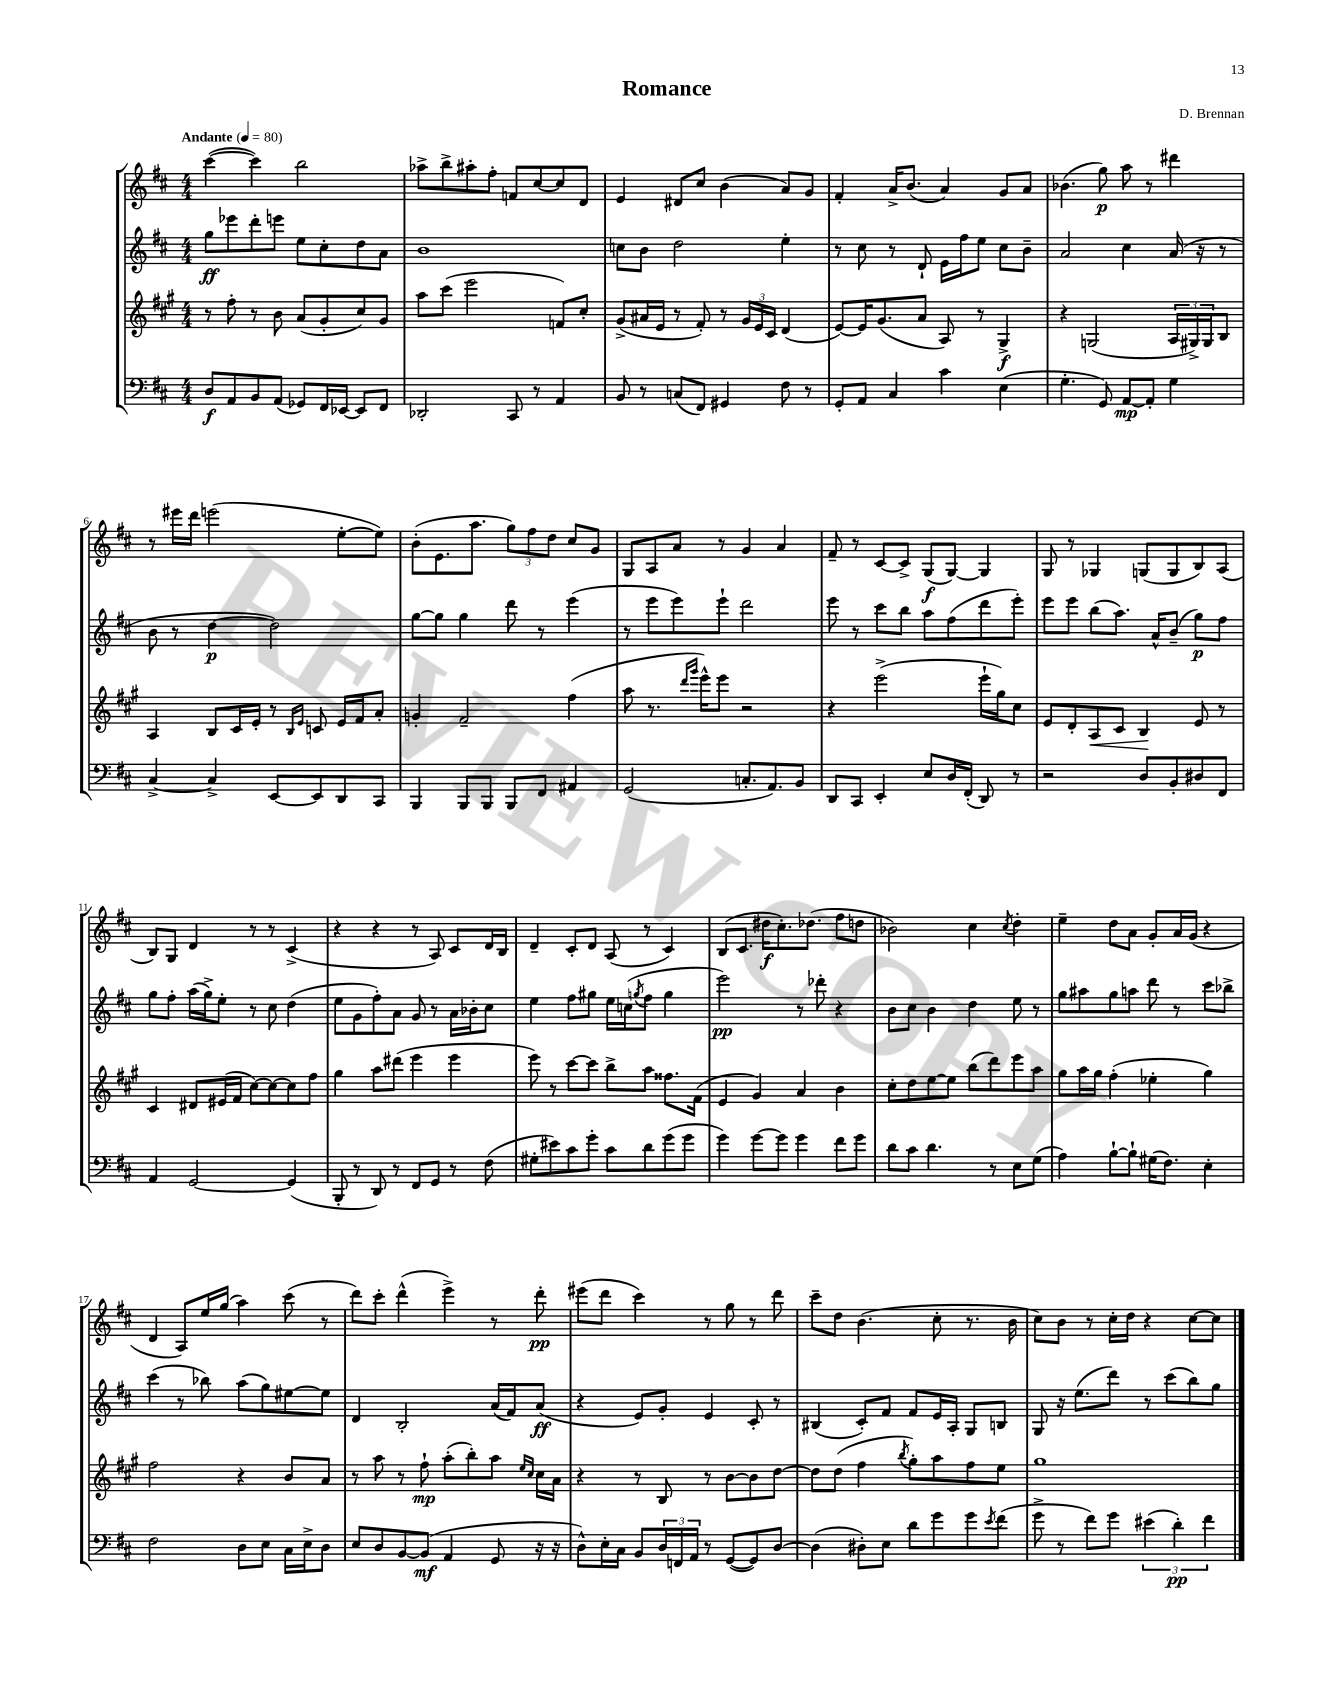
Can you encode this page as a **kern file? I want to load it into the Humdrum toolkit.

**kern	**dynam	**kern	**dynam	**kern	**dynam	**kern	**dynam
*part4	*part4	*part3	*part3	*part2	*part2	*part1	*part1
*staff4	*staff4	*staff3	*staff3	*staff2	*staff2	*staff1	*staff1
*clefF4	*	*clefG2	*	*clefG2	*	*clefG2	*
*k[f#c#]	*	*k[f#c#g#]	*	*k[f#c#]	*	*k[f#c#]	*
*M4/4	*	*M4/4	*	*M4/4	*	*M4/4	*
*MM80	*	*MM80	*	*MM80	*	*MM80	*
=1	=1	=1	=1	=1	=1	=1	=1
!	!	!	!	!	!	!LO:TX:a:B:t=Andante	!
8D/L	f	8r	.	8gg\L	ff	([4ccc#\	.
8AA/	.	8ff#'\	.	8eee-X\	.	.	.
8BB/	.	8r	.	8ddd'\	.	4ccc#\])	.
(8AA/J	.	8b\	.	8eeen\J	.	.	.
8GG-X/L)	.	(8a/L	.	8ee\L	.	2bb\	.
16FF#/L	.	8g#'/	.	8cc#'\	.	.	.
[16EE-X/JJ	.	.	.	.	.	.	.
8EE-/L]	.	8cc#/)	.	8dd\	.	.	.
8FF#/J	.	8g#/J	.	8a\J	.	.	.
=2	=2	=2	=2	=2	=2	=2	=2
2DD-X'/	.	8aa\L	.	1b	.	8aa-X^\L	.
.	.	(8ccc#\J	.	.	.	8bb^\	.
.	.	2eee\	.	.	.	8aa#X'\	.
.	.	.	.	.	.	8ff#'\J	.
8CC#/	.	.	.	.	.	8fn/L	.
8r	.	.	.	.	.	[8cc#/	.
4AA/	.	8fn/L)	.	.	.	8cc#/]	.
.	.	8cc#'/J	.	.	.	8d/J	.
=3	=3	=3	=3	=3	=3	=3	=3
8BB/	.	(8g#^/L	.	8ccn\L	.	4e/	.
8r	.	16a#X/L	.	8b\J	.	.	.
.	.	16e/JJ	.	.	.	.	.
(8Cn/L	.	8r	.	2dd\	.	8d#X/L	.
8FF#/J)	.	8f#'/)	.	.	.	8cc#/J	.
4GG#X/	.	8r	.	.	.	(4b\	.
.	.	24g#/LL	.	.	.	.	.
.	.	24e/	.	.	.	.	.
.	.	24c#/JJ	.	.	.	.	.
8F#\	.	(4d/	.	4ee'\	.	8a/L)	.
8r	.	.	.	.	.	8g/J	.
=4	=4	=4	=4	=4	=4	=4	=4
8GG'/L	.	[8e/L)	.	8r	.	4f#'/	.
8AA/J	.	16e/K]	.	8cc#\	.	.	.
.	.	(8.g#/	.	.	.	.	.
4C#/	.	.	.	8r	.	16a^/KL	.
.	.	.	.	.	.	(8.b/J	.
.	.	8a/J	.	8d`/	.	.	.
4c#\	.	8A/)	.	16e\LL	.	4a/)	.
.	.	.	.	16ff#\J	.	.	.
.	.	8r	.	8ee\J	.	.	.
(4E\	.	4G#^/	f	8cc#\L	.	8g/L	.
.	.	.	.	8b~\J	.	8a/J	.
=5	=5	=5	=5	=5	=5	=5	=5
4.G'\	.	4r	.	2a/	.	(4.b-X\	.
.	.	(2Gn/	.	.	.	.	.
8GG/)	.	.	.	.	.	8gg\)	p
[8AA/L	mp	.	.	4cc#\	.	8aa\	.
8AA'/J]	.	.	.	.	.	8r	.
4G\	.	24A/LL	.	(16a/	.	4ddd#X\	.
.	.	24G#X^/)	.	.	.	.	.
.	.	.	.	16r	.	.	.
.	.	24G#/J	.	.	.	.	.
.	.	8B/J	.	8r	.	.	.
!!LO:LB:g=z
=6	=6	=6	=6	=6	=6	=6	=6
[4C#^/	.	4A/	.	8b\	.	8r	.
.	.	.	.	8r	.	16eee#X\LL	.
.	.	.	.	.	.	16ddd\JJ	.
4C#^/]	.	8B/L	.	[4dd\	p	(2eeen\	.
.	.	16c#/L	.	.	.	.	.
.	.	16e'/JJ	.	.	.	.	.
[8EE/L	.	8r	.	2dd\])	.	.	.
.	.	16qqB/LL	.	.	.	.	.
.	.	16qqe/JJ	.	.	.	.	.
8EE/]	.	8cn/	.	.	.	.	.
8DD/	.	16e/LL	.	.	.	[8ee'\L	.
.	.	16f#/J	.	.	.	.	.
8CC#/J	.	8a'/J	.	.	.	8ee\J])	.
=7	=7	=7	=7	=7	=7	=7	=7
4BBB/	.	4gn'/	.	[8gg\L	.	(8b'\L	.
.	.	.	.	8gg\J]	.	8.e\	.
8BBB/L	.	2f#~/	.	4gg\	.	.	.
.	.	.	.	.	.	8.aa\J	.
8BBB/J	.	.	.	.	.	.	.
8BBB/L	.	.	.	8ddd\	.	12gg\L)	.
.	.	.	.	.	.	12ff#\	.
8FF#/J	.	.	.	8r	.	.	.
.	.	.	.	.	.	12dd\J	.
4AA#X/	.	(4ff#\	.	(4eee\	.	8cc#/L	.
.	.	.	.	.	.	8g/J	.
=8	=8	=8	=8	=8	=8	=8	=8
(2GG/	.	8aa\	.	8r	.	8G/L	.
.	.	8.r	.	8eee\L	.	8A/	.
.	.	.	.	8eee\)	.	8a/J	.
.	.	16qqddd/LL	.	.	.	.	.
.	.	16qqggg#/JJ	.	.	.	.	.
.	.	16eee^^\KL)	.	.	.	.	.
.	.	8eee\J	.	8eee`\J	.	8r	.
8.Cn'/L	.	2r	.	2ddd\	.	4g/	.
8.AA/)	.	.	.	.	.	.	.
.	.	.	.	.	.	4a/	.
8BB/J	.	.	.	.	.	.	.
=9	=9	=9	=9	=9	=9	=9	=9
8DD/L	.	4r	.	8eee\	.	8f#~/	.
8CC#/J	.	.	.	8r	.	8r	.
4EE'/	.	(2eee^\	.	8ccc#\L	.	[8c#/L	.
.	.	.	.	8bb\J	.	8c#^/J]	.
8E/L	.	.	.	8aa\L	.	(8G/L	f
16D/L	.	.	.	(8ff#\	.	[8G/J)	.
(16FF#'/JJ	.	.	.	.	.	.	.
8DD/)	.	16eee`\LL	.	8ddd\	.	4G/]	.
.	.	16gg#\J)	.	.	.	.	.
8r	.	8cc#\J	.	8eee'\J)	.	.	.
=10	=10	=10	=10	=10	=10	=10	=10
2r	.	8e/L	.	8eee\L	.	8G/	.
.	.	8d'/	.	8eee\J	.	8r	.
!	!	!	!LO:HP:b	!	!	!	!
.	.	8A/	<	(8bb\L	.	4G-X/	.
.	.	8c#/J	.	8.aa\J)	.	.	.
8D/L	.	4B/	.	.	.	(8Gn/L	.
.	.	.	.	16a^^/KL	.	.	.
8BB'/	.	.	.	(8b~/J	.	8G/	.
8D#X/	.	8e/	[	8gg\L)	p	8B/)	.
8FF#/J	.	8r	.	8ff#\J	.	(8A/J	.
!!LO:LB:g=z
=11	=11	=11	=11	=11	=11	=11	=11
4AA/	.	4c#/	.	8gg\L	.	8B/L)	.
.	.	.	.	8ff#'\J	.	8G/J	.
[2GG/	.	8d#X/L	.	(16aa\LL	.	4d/	.
.	.	.	.	16gg^\J)	.	.	.
.	.	(16e#X/L	.	8ee'\J	.	.	.
.	.	16f#/JJ	.	.	.	.	.
.	.	[8cc#\L)	.	8r	.	8r	.
.	.	8cc#\_	.	8cc#\	.	8r	.
(4GG/]	.	8cc#\]	.	(4dd\	.	(4c#^/	.
.	.	8ff#\J	.	.	.	.	.
=12	=12	=12	=12	=12	=12	=12	=12
8BBB'/	.	4gg#\	.	8ee\L	.	4r	.
8r	.	.	.	8g\	.	.	.
8DD/)	.	8aa\L	.	8ff#'\)	.	4r	.
8r	.	(8ddd#X\J	.	8a\J	.	.	.
8FF#/L	.	4eee\	.	8g/	.	8r	.
8GG/J	.	.	.	8r	.	8A/)	.
8r	.	4eee\	.	16a\LL	.	8c#/L	.
.	.	.	.	16b-X'\J	.	.	.
(8F#\	.	.	.	8cc#\J	.	16d/L	.
.	.	.	.	.	.	16B/JJ	.
=13	=13	=13	=13	=13	=13	=13	=13
8G#X'\L	.	8eee\)	.	4ee\	.	4d~/	.
8e#X\)	.	8r	.	.	.	.	.
8c#\	.	[8ccc#\L	.	8ff#\L	.	8c#'/L	.
8g'\J	.	8ccc#\J]	.	8gg#X\J	.	8d/J	.
8c#\L	.	8bb^\L	.	16ee\LL	.	(8A/	.
.	.	.	.	(16ccn\J	.	.	.
.	.	.	.	8qggn/	.	.	.
8d\	.	8aa\J	.	8ff#\J	.	8r	.
(8g\	.	8.ff##X\L	.	4gg\	.	4c#/)	.
8g\J	.	.	.	.	.	.	.
.	.	(16f#\Jk	.	.	.	.	.
=14	=14	=14	=14	=14	=14	=14	=14
4g\)	.	4e/	.	2eee\)	pp	(8B/L	.
.	.	.	.	.	.	8.c#/J	.
[8g\L	.	4g#/)	.	.	.	.	.
.	.	.	.	.	.	16dd#X\KL	f
8g\J]	.	.	.	.	.	8.cc#'\)	.
4g\	.	4a/	.	8r	.	.	.
.	.	.	.	.	.	(8.dd-X\J	.
.	.	.	.	8ddd-X'\	.	.	.
8f#\L	.	4b\	.	4r	.	8ff#\L	.
8g\J	.	.	.	.	.	8ddn\J	.
=15	=15	=15	=15	=15	=15	=15	=15
8d\L	.	8cc#'\L	.	8b\L	.	2b-X\)	.
8c#\J	.	8dd\	.	8cc#\J	.	.	.
4.d\	.	[8ee\	.	4b\	.	.	.
.	.	8ee\J]	.	.	.	.	.
.	.	(8bb\L	.	4dd\	.	4cc#\	.
8r	.	8ddd\)	.	.	.	.	.
.	.	.	.	.	.	8qcc#/	.
8E\L	.	8eee\	.	8ee\	.	4dd'\	.
(8G\J	.	8aa\J	.	8r	.	.	.
=16	=16	=16	=16	=16	=16	=16	=16
4A\)	.	8gg#\L	.	8gg\L	.	4ee~\	.
.	.	16aa\L	.	8aa#X\	.	.	.
.	.	16gg#\JJ	.	.	.	.	.
[8B`\L	.	(4ff#'\	.	8gg\	.	8dd\L	.
8B`\J]	.	.	.	8aan\J	.	8a\J	.
(16G#X\KL	.	4ee-X'\	.	8ddd\	.	8g'/L	.
8.F#\J)	.	.	.	.	.	.	.
.	.	.	.	8r	.	16a/L	.
.	.	.	.	.	.	(16g/JJ	.
4E'\	.	4gg#\)	.	8ccc#\L	.	4r	.
.	.	.	.	8bb-X^\J	.	.	.
!!LO:LB:g=z
=17	=17	=17	=17	=17	=17	=17	=17
2F#\	.	2ff#\	.	(4ccc#\	.	4d/	.
.	.	.	.	8r	.	8A/L)	.
.	.	.	.	8bb-X\)	.	16ee/L	.
.	.	.	.	.	.	(16gg/JJ	.
8D\L	.	4r	.	(8aa\L	.	4aa\)	.
8E\J	.	.	.	8gg\)	.	.	.
16C#\LL	.	8b/L	.	[8ee#X\	.	(8ccc#\	.
16E^\J	.	.	.	.	.	.	.
8D\J	.	8a/J	.	8ee#\J]	.	8r	.
=18	=18	=18	=18	=18	=18	=18	=18
8E/L	.	8r	.	4d/	.	8ddd\L)	.
8D/	.	8aa\	.	.	.	8ccc#'\J	.
[8BB/	.	8r	.	2B'/	.	(4ddd^^\	.
(8BB/J]	mf	8ff#`\	mp	.	.	.	.
4AA/	.	(8aa'\L	.	.	.	4eee^\)	.
.	.	8bb'\)	.	.	.	.	.
8GG/	.	8aa\J	.	(16a/LL	.	8r	.
.	.	.	.	16f#/J)	.	.	.
.	.	16qqee/LL	.	.	.	.	.
.	.	16qqcc#/JJ	.	.	.	.	.
16r	.	16cc#\LL	.	(8a/J	ff	8ddd'\	pp
16r	.	16a\JJ	.	.	.	.	.
=19	=19	=19	=19	=19	=19	=19	=19
8D^^\L)	.	4r	.	4r	.	(8eee#X\L	.
16E'\L	.	.	.	.	.	8ddd\J	.
16C#\JJ	.	.	.	.	.	.	.
8BB/L	.	8r	.	8e/L)	.	4ccc#\)	.
24D/L	.	8B/	.	8g'/J	.	.	.
24FFn/	.	.	.	.	.	.	.
24AA/JJ	.	.	.	.	.	.	.
8r	.	8r	.	4e/	.	8r	.
([8GG/L	.	[8b\L	.	.	.	8gg\	.
8GG/])	.	8b\]	.	8c#'/	.	8r	.
[8D/J	.	[8dd\J	.	8r	.	8ddd\	.
=20	=20	=20	=20	=20	=20	=20	=20
(4D\]	.	8dd\L]	.	(4B#X/	.	8ccc#~\L	.
.	.	(8dd\J	.	.	.	8dd\J	.
8D#X'\L)	.	4ff#\	.	8c#'/L)	.	(4.b\	.
8E\J	.	.	.	8f#/J	.	.	.
.	.	8qbb/	.	.	.	.	.
8d\L	.	8gg#'\L)	.	8f#/L	.	.	.
8g\	.	8aa\	.	16e/L	.	8cc#'\	.
.	.	.	.	16A'/JJ	.	.	.
8g\	.	8ff#\	.	8G/L	.	8.r	.
8qe/	.	.	.	.	.	.	.
(8f#\J	.	8ee\J	.	8Bn/J	.	.	.
.	.	.	.	.	.	16b\	.
=21	=21	=21	=21	=21	=21	=21	=21
8g^\	.	1gg#	.	8G/	.	8cc#\L)	.
8r	.	.	.	16r	.	8b\J	.
.	.	.	.	(8.ee\L	.	.	.
8f#\L)	.	.	.	.	.	8r	.
8g\J	.	.	.	8ddd\J)	.	16cc#'\LL	.
.	.	.	.	.	.	16dd\JJ	.
(6e#X\	.	.	.	8r	.	4r	.
.	.	.	.	(8ccc#\L	.	.	.
6d'\)	pp	.	.	.	.	.	.
.	.	.	.	8bb\)	.	[8cc#\L	.
6f#\	.	.	.	.	.	.	.
.	.	.	.	8gg\J	.	8cc#\J]	.
==	==	==	==	==	==	==	==
*-	*-	*-	*-	*-	*-	*-	*-
